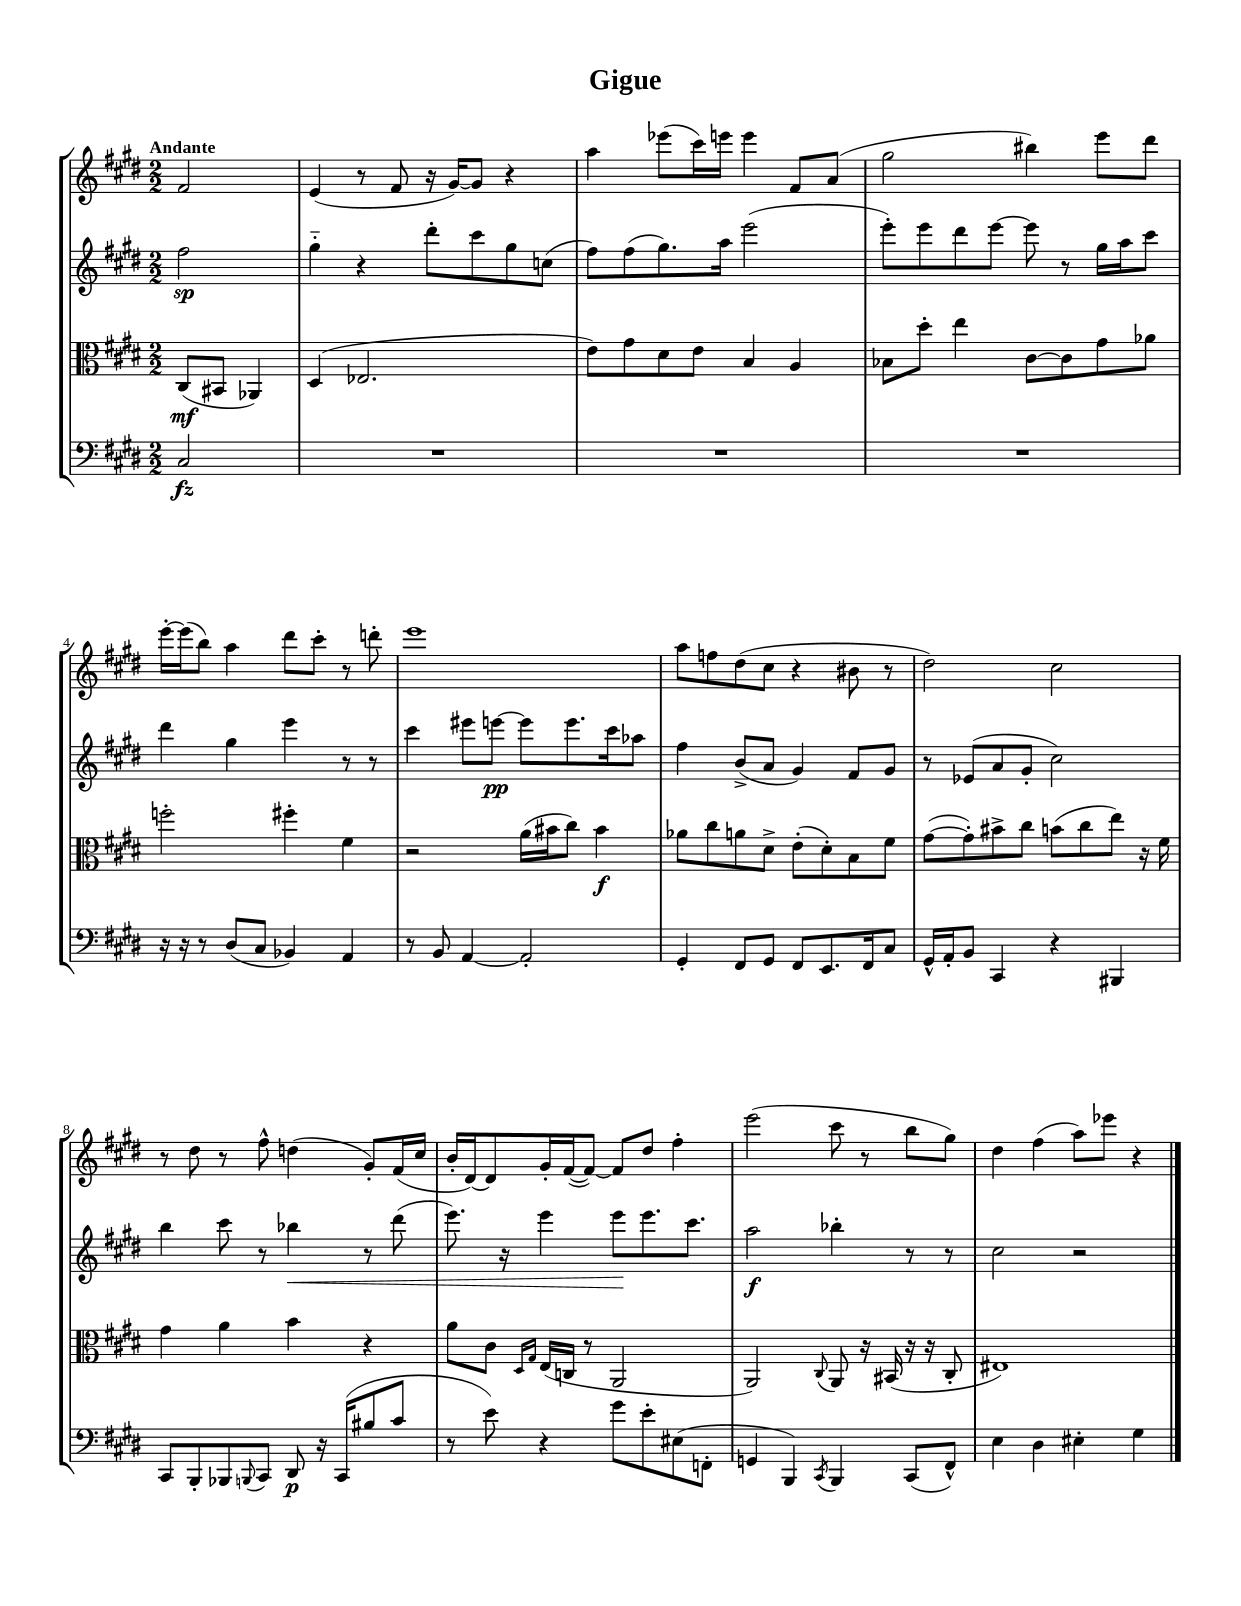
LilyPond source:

\header { title = "Gigue" }
<<
\new StaffGroup <<
\new Staff = "s0" {
    \clef treble \key e \major \numericTimeSignature \time 2/2 \partial 2 \tempo "Andante"
    fis'2 |
    e'4( r8 fis'8 r16 gis'16~) gis'8 r4 |
    a''4 ees'''8( cis'''16) e'''16 e'''4 fis'8 a'8( |
    gis''2 bis''4) e'''8 dis'''8 |
    e'''16~-. e'''16( b''8) a''4 dis'''8 cis'''8-. r8 d'''8-. |
    e'''1 |
    a''8 f''8 dis''8( cis''8 r4 bis'8 r8 |
    dis''2) cis''2 |
    r8 dis''8 r8 fis''8-^ d''4( gis'8-.) fis'16( cis''16 |
    b'16-. dis'16~) dis'8 gis'16-. fis'16~( fis'8~) fis'8 dis''8 fis''4-. |
    e'''2( cis'''8 r8 b''8 gis''8) |
    dis''4 fis''4( a''8) ees'''8 r4 \bar "|." |
}
\new Staff = "s1" {
    \clef treble \key e \major \numericTimeSignature \time 2/2 \partial 2
    fis''2\sp |
    gis''4-_ r4 dis'''8-. cis'''8 gis''8 c''8( |
    fis''8) fis''8( gis''8.) a''16 e'''2( |
    e'''8-.) e'''8 dis'''8 e'''8~ e'''8 r8 gis''16 a''16 cis'''8 |
    dis'''4 gis''4 e'''4 r8 r8 |
    cis'''4 eis'''8 e'''8~\pp e'''8 e'''8. cis'''16 aes''8 |
    fis''4 b'8->( a'8 gis'4) fis'8 gis'8 |
    r8 ees'8( a'8 gis'8-. cis''2) |
    b''4 cis'''8 r8 bes''4\< r8 dis'''8( |
    e'''8.) r16 e'''4 e'''8\! e'''8. cis'''8. |
    a''2\f bes''4-. r8 r8 |
    cis''2 r2 \bar "|." |
}
\new Staff = "s2" {
    \clef alto \key e \major \numericTimeSignature \time 2/2 \partial 2
    cis8\mf( bis,8 aes,4) |
    dis4( ees2. |
    e'8) gis'8 dis'8 e'8 b4 a4 |
    bes8 dis''8-. e''4 cis'8~ cis'8 gis'8 aes'8 |
    f''2-. fis''4-. fis'4 |
    r2 a'16( bis'16 cis''8) bis'4\f |
    aes'8 cis''8 a'8 dis'8-> e'8-.( dis'8-.) b8 fis'8 |
    gis'8~( gis'8-.) bis'8-> cis''8 b'8( cis''8 e''8) r16 fis'16 |
    gis'4 a'4 b'4 r4 |
    a'8 cis'8 \grace { dis16 gis16 } e16( c16 r8 a,2 |
    a,2) \appoggiatura { cis8 } a,8 r16 bis,16( r16 r16 cis8-. |
    eis1) \bar "|." |
}
\new Staff = "s3" {
    \clef bass \key e \major \numericTimeSignature \time 2/2 \partial 2
    cis2\fz |
    R1 |
    R1 |
    R1 |
    r16 r16 r8 dis8( cis8 bes,4) a,4 |
    r8 b,8 a,4~ a,2-. |
    gis,4-. fis,8 gis,8 fis,8 e,8. fis,16 cis8 |
    gis,16-^ a,16-. b,8 cis,4 r4 bis,,4 |
    cis,8 b,,8-. bes,,8 \appoggiatura { b,,8 } cis,8 dis,8\p r16 cis,16( bis8 cis'8 |
    r8 e'8) r4 gis'8 e'8-. eis8( f,8-. |
    g,4 b,,4) \acciaccatura { cis,8 } b,,4 cis,8( fis,8-^) |
    e4 dis4 eis4-. gis4 \bar "|." |
}
>>
>>
